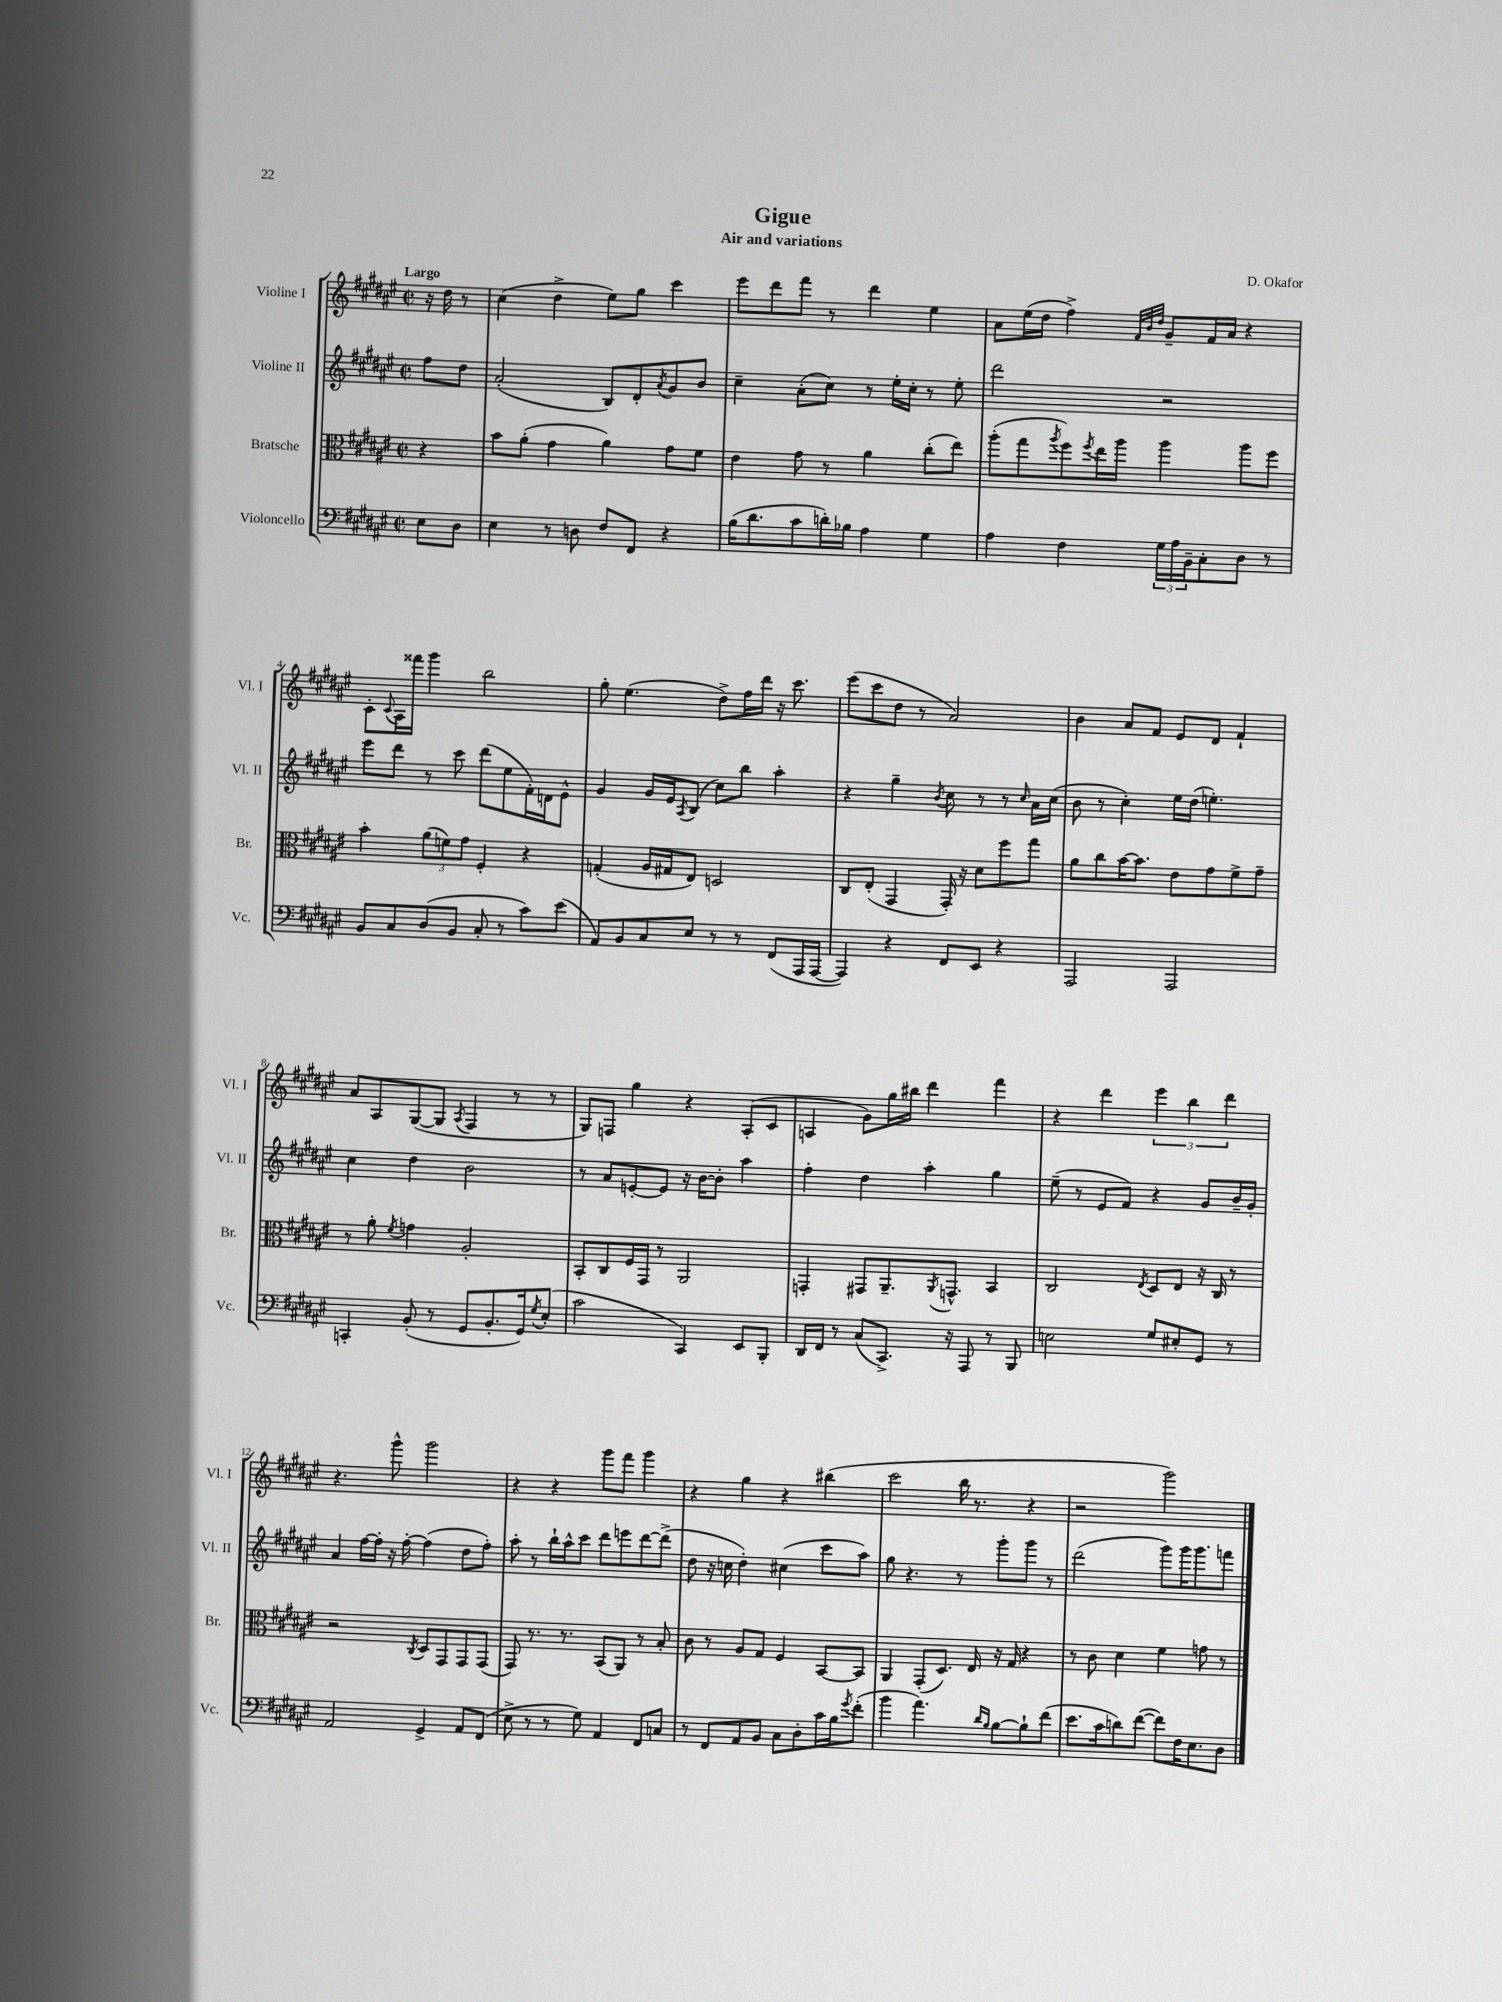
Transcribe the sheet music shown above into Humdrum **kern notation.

**kern	**kern	**kern	**kern
*part4	*part3	*part2	*part1
*staff4	*staff3	*staff2	*staff1
*I"Violoncello	*I"Bratsche	*I"Violine II	*I"Violine I
*I'Vc.	*I'Br.	*I'Vl. II	*I'Vl. I
*clefF4	*clefC3	*clefG2	*clefG2
*k[f#c#g#d#a#e#]	*k[f#c#g#d#a#e#]	*k[f#c#g#d#a#e#]	*k[f#c#g#d#a#e#]
*M2/2	*M2/2	*M2/2	*M2/2
*met(c|)	*met(c|)	*met(c|)	*met(c|)
=	=	=	=
!	!	!	!LO:TX:a:B:t=Largo
8E#\L	4r	8ff#\L	16r
.	.	.	16dd#\
8D#\J	.	8dd#\J	8r
=1	=1	=1	=1
4E#\	8b\L	(2a#'/	(4cc#\
.	(8a#'\J	.	.
8r	4g#\	.	4dd#^\
8Dn\	.	.	.
8F#/L	4a#\)	8B/L)	8ee#\L)
8FF#/J	.	8d#'/	8gg#\J
.	.	8qa#/	.
4r	8g#\L	8g#/	4ccc#\
.	8f#\J	8b/J	.
=2	=2	=2	=2
(16B\KL	4e#\	4cc#~\	8eee#\L
8.d#\	.	.	.
.	.	.	8ddd#\
8c#\	8g#\	(8a#'\L	8fff#\J
16dn'\L)	8r	8cc#\J)	8r
16B-X\JJ	.	.	.
4A#\	4a#\	8r	4ddd#\
.	.	16ee#'\LL	.
.	.	16cc#'\JJ	.
4G#\	(8cc#'\L	8r	4ee#\
.	8ee#\J)	8ee#'\	.
=3	=3	=3	=3
4A#\	(8aa#'\L	2ddd#\	8a#\L
.	8gg#\	.	(16ee#\L
.	.	.	16dd#\JJ
.	8qaa#/	.	.
4F#\	8ff#\)	.	4ff#^\)
.	8qff#/	.	.
.	16ee#\L	.	.
.	16aa#\JJ	.	.
.	.	.	32qqf#/LLL
.	.	.	32qqb/
.	.	.	32qqdd#/JJJ
24G#\LL	4aa#\	2r	8g#~/L
24A#\	.	.	.
24BB~\J	.	.	.
8C#'\	.	.	16f#/L
.	.	.	16a#/JJ
8D#\J	8aa#\L	.	4r
8r	8ff#\J	.	.
!!LO:LB:g=z
=4	=4	=4	=4
8BB/L	4b'\	8eee#\L	8c#'\L
.	.	.	8qqc#/
8C#/	.	8ddd#\J	16A#\L
.	.	.	16fff##X\JJ
(8D#/	(12a#\L	8r	4ggg#\
.	12fn\)	.	.
8BB/J	.	8ccc#\	.
.	12g#\J	.	.
8C#'/	4F#'/	(8ddd#\L	2bb\
8r	.	8ee#\	.
8c#\L)	4r	16f#'\L)	.
.	.	16dn\J	.
(8e#\J	.	8e#^^\J	.
=5	=5	=5	=5
8AA#/L)	(4Gn'/	4g#/	8gg#'\
8BB/	.	.	(4.ee#\
8C#/	16A#/LL	16g#/LL	.
.	16G#X/J	16e#/J	.
.	.	8qA#/	.
8E#/J	8E#/J)	(8B/J	.
8r	2Dn/	8cc#\L)	8dd#^\L)
8r	.	8bb\J	16ff#\L
.	.	.	16ddd#\JJ
(8FF#/L	.	4aa#'\	16r
.	.	.	8.ccc#\
16AAA#/L	.	.	.
[16AAA#/JJ	.	.	.
=6	=6	=6	=6
4AAA#/])	8C#/L	4r	(8eee#\L
.	(8E#'/J	.	8ccc#\
4r	4GG#/	4gg#~\	8dd#\J
.	.	.	8r
.	.	8qb/	.
8FF#/L	16GG#'/)	8cc#\	2a#/)
.	16r	.	.
8EE#/J	8d#\L	8r	.
4r	8ff#\	8r	.
.	.	16qqcc#/	.
.	8gg#\J	16a#\LL	.
.	.	(16cc#\JJ	.
=7	=7	=7	=7
2AAA#/	8a#\L	8b\	4b\
.	8cc#\	8r	.
.	[16b\K	4cc#'\)	8a#/L
.	8.b\J]	.	.
.	.	.	8f#/J
2AAA#/	8e#\L	16ee#\LL	8e#/L
.	.	(16dd#\JJ	.
.	8g#\	4.een'\)	8d#/J
.	8f#^\	.	4f#`/
.	8g#~\J	.	.
!!LO:LB:g=z
=8	=8	=8	=8
4CCn'/	8r	4cc#\	8a#/L
.	8a#'\	.	8A#/
.	8qf#/	.	.
(8BB'/	4gn\	4dd#\	([8G#/
8r	.	.	8G#/J]
.	.	.	8qA#/
8GG#/L	2A#'/	2b\	4F#/
8.BB'/	.	.	.
.	.	.	8r
16GG#/k)	.	.	.
8qG#/	.	.	.
(8E#'/J	.	.	8r
=9	=9	=9	=9
2c#\	8BB'/L	8r	8G#/L)
.	8C#/	8a#/L	8Fn/J
.	16F#/L	[8en'/	4gg#\
.	16GG#/JJ	.	.
.	8r	8e/J]	.
4CC#/)	2AA#/	16r	4r
.	.	[16b\KL	.
.	.	8b'\J]	.
8EE#/L	.	4aa#\	(8A#'/L
8BBB'/J	.	.	8c#/J
=10	=10	=10	=10
16DD#/LL	4GGn'/	4ff#'\	4An/
16FF#/JJ	.	.	.
8r	.	.	.
(8C#/L	8GG#X/L	4dd#\	8g#\L)
8.CC#^/J)	8.AA#~/	.	16gg#\L
.	.	.	16bb#X\JJ
.	.	4aa#'\	4ddd#\
.	8qAA#/	.	.
16r	8.GGn^^/J	.	.
8AAA#/	.	.	.
8r	4BB/	4gg#\	4fff#\
8BBB/	.	.	.
=11	=11	=11	=11
2En\	2C#/	(8ee#~\	4r
.	.	8r	.
.	.	8e#/L	4ddd#\
.	.	8f#/J)	.
.	8qE#/	.	.
8G#/L	8D#/L	4r	6eee#\
8E#X'/	8E#/J	.	.
.	.	.	6bb\
8GG#/J	16r	8g#/L	.
.	16C#/	.	.
.	.	.	6ddd#\
8r	8r	16b~/L	.
.	.	16g#'/JJ	.
!!LO:LB:g=z
=12	=12	=12	=12
2AA#/	2r	4a#/	4.r
.	.	[16ff#\LL	.
.	.	16ff#'\JJ]	.
.	.	16r	8ggg#^^\
.	.	[16ff#'\	.
.	8qC#/	.	.
4GG#^/	8D#/L	(4ff#\]	2ggg#\
.	8GG#/	.	.
8AA#/L	8GG#/	8dd#\L	.
(8FF#/J	(8GG#/J	8ff#'\J)	.
=13	=13	=13	=13
8E#^\	8GG#/)	8aa#'\	4r
8r	8.r	8r	.
8r	.	16bb`\LL	4r
.	8.r	16aa#^^\J	.
8G#\)	.	8ccc#\J	.
4AA#/	(8BB/L	8ddd#\L	8ggg#\L
.	8AA#/J)	8eeen\	8fff#\J
8FF#/L	8r	[8ddd#\	4ggg#\
8Cn/J	8B'/	(8ddd#^\J]	.
=14	=14	=14	=14
8r	8c#\	8dd#\	4r
8FF#/L	8r	16r	.
.	.	16ccn\	.
8AA#/	8A#/L	4dd#'\)	4gg#\
8BB/J	8G#/J	.	.
8C#\L	4F#/	(4cc#X\	4r
8D#'\	.	.	.
16c#\L	[8BB/L	8ccc#\L	(4bb#X\
16B\J	.	.	.
8qg#/	.	.	.
(8f#'\J	8BB/J]	8aa#\J)	.
=15	=15	=15	=15
4b\	4AA#/	8gg#\	2ccc#\
.	.	4.r	.
4.a#\)	(8GG#'/L	.	.
.	8.D#/J)	.	.
.	.	8r	16bb\
.	16E#/	.	8.r
16qqd#/LL	.	.	.
16qqB/JJ	.	.	.
[8B\L	16r	8ggg#'\L	.
.	16G#/	.	.
8B`\]	4r	8ggg#\J	4r
(8f#\J	.	8r	.
=16	=16	=16	=16
8.e#\L	8r	(2ddd#\	2r
.	8c#\	.	.
16c#\k	.	.	.
8dn\)	4d#\	.	.
([8f#\J	.	.	.
8f#\L])	4f#\	8ggg#\L)	2ggg#\)
16F#\K	.	16ggg#\K	.
8.E#\	.	8.ggg#\	.
.	8gn\	.	.
8D#\J	8r	8fffn\J	.
==	==	==	==
*-	*-	*-	*-
